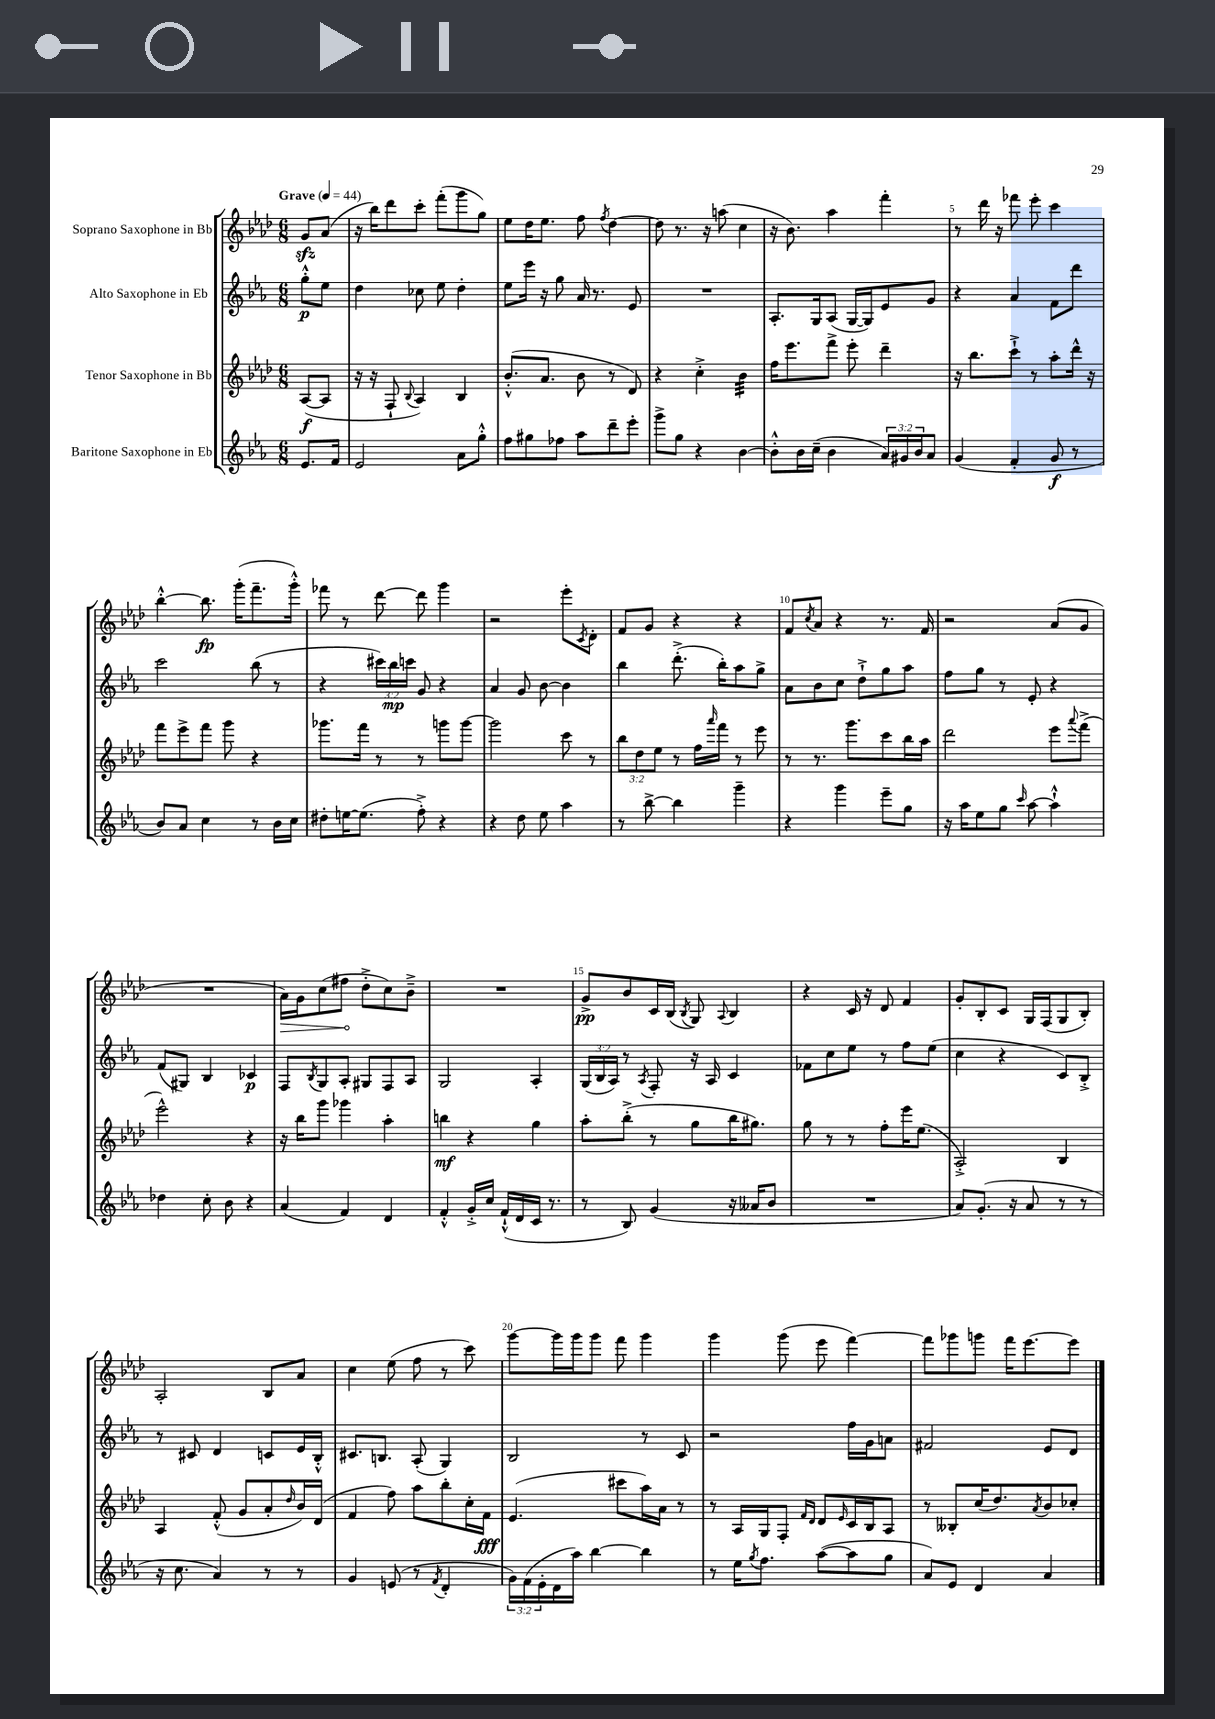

**kern	**dynam	**kern	**dynam	**kern	**dynam	**kern	**dynam
*part4	*part4	*part3	*part3	*part2	*part2	*part1	*part1
*staff4	*staff4	*staff3	*staff3	*staff2	*staff2	*staff1	*staff1
*I"Baritone Saxophone in Eb	*	*I"Tenor Saxophone in Bb	*	*I"Alto Saxophone in Eb	*	*I"Soprano Saxophone in Bb	*
*clefG2	*	*clefG2	*	*clefG2	*	*clefG2	*
*k[b-e-a-]	*	*k[b-e-a-d-]	*	*k[b-e-a-]	*	*k[b-e-a-d-]	*
*M6/8	*	*M6/8	*	*M6/8	*	*M6/8	*
*MM44	*	*MM44	*	*MM44	*	*MM44	*
=	=	=	=	=	=	=	=
!	!	!	!	!	!	!LO:TX:a:B:t=Grave	!
8.e-/L	.	([8A-/L	f	8gg'^^\L	p	8gzz/L	.
.	.	8A-/J]	.	8ee-\J	.	(8a-/J	.
16f/Jk	.	.	.	.	.	.	.
=1	=1	=1	=1	=1	=1	=1	=1
2e-/	.	16r	.	4dd\	.	16r	.
.	.	16r	.	.	.	16bb-\KL)	.
.	.	8F`/	.	.	.	8ddd-\	.
.	.	8qqB-/	.	.	.	.	.
.	.	4A-/)	.	8cc-X\	.	8ccc'\J	.
.	.	.	.	8ee-\	.	(8fff'\L	.
8a-\L	.	4B-/	.	4dd'\	.	8ggg\	.
8gg'^^\J	.	.	.	.	.	8gg\J)	.
=2	=2	=2	=2	=2	=2	=2	=2
8ff\L	.	(8.b-'^^/L	.	8ee-\L	.	8ee-\L	.
8gg#X\	.	.	.	16eee-\Jk	.	16dd-\K	.
.	.	8.a-/J	.	16r	.	8.ee-\J	.
8ff-X\J	.	.	.	8gg\	.	.	.
8aa-\L	.	8b-\	.	16a-/	.	8ff\	.
.	.	.	.	8.r	.	.	.
.	.	.	.	.	.	8qff/	.
8ddd~\	.	8r	.	.	.	[4dd-\	.
8eee-'\J	.	8d-/)	.	8e-/	.	.	.
=3	=3	=3	=3	=3	=3	=3	=3
8ggg^\L	.	4r	.	2.r	.	8dd-\]	.
8gg\J	.	.	.	.	.	8.r	.
4r	.	4cc'^\	.	.	.	.	.
.	.	.	.	.	.	16r	.
.	.	.	.	.	.	(8aan\	.
*	*	*tremolo	*	*	*	*	*
[4b-\	.	32b-\LLL	.	.	.	4cc\	.
.	.	32b-\	.	.	.	.	.
.	.	32b-\	.	.	.	.	.
.	.	32b-\	.	.	.	.	.
.	.	32b-\	.	.	.	.	.
.	.	32b-\	.	.	.	.	.
.	.	32b-\	.	.	.	.	.
.	.	32b-\JJJ	.	.	.	.	.
*	*	*Xtremolo	*	*	*	*	*
=4	=4	=4	=4	=4	=4	=4	=4
8b-'^^\L]	.	16ff\KL	.	8.A-'/L	.	16r	.
.	.	8.eee-\	.	.	.	8.b-\)	.
16b-\L	.	.	.	.	.	.	.
(16cc~\JJ	.	.	.	16G/k	.	.	.
4b-\	.	8fff^\J	.	(8A-/J	.	4aa-\	.
.	.	8eee-'\	.	[16G/LL	.	.	.
.	.	.	.	16G/J])	.	.	.
24a-/LL)	.	4ddd-~\	.	8e-/	.	4fff'\	.
24g#X/	.	.	.	.	.	.	.
24b-/J	.	.	.	.	.	.	.
8a-/J	.	.	.	8g/J	.	.	.
=5	=5	=5	=5	=5	=5	=5	=5
(4g/	.	16r	.	4r	.	8r	.
.	.	8.bb-\L	.	.	.	.	.
.	.	.	.	.	.	16ddd-\	.
.	.	.	.	.	.	16r	.
4f'/	.	8ccc`^\J	.	4a-/	.	8fff-X\	.
.	.	8r	.	.	.	8eee-'\	.
8g/	f	8aa-'\L	.	8f\L	.	4ccc\	.
8r	.	16ddd-^^\Jk	.	8ddd\J	.	.	.
.	.	16r	.	.	.	.	.
!!LO:LB:g=z
=6	=6	=6	=6	=6	=6	=6	=6
8b-/L)	.	8fff\L	.	2ccc\	.	[4bb-'^^\	.
8a-/J	.	8eee-^\	.	.	.	.	.
4cc\	.	8fff\J	.	.	.	8.bb-\]	fp
.	.	8ggg\	.	.	.	.	.
.	.	.	.	.	.	(16ggg'\KL	.
8r	.	4r	.	(8bb-\	.	8.fff~\	.
16b-\LL	.	.	.	8r	.	.	.
16cc\JJ	.	.	.	.	.	16ggg'^^\Jk)	.
=7	=7	=7	=7	=7	=7	=7	=7
8dd#X'\L	.	8.ggg-X\L	.	4r	.	8fff-X\	.
[16een\K	.	.	.	.	.	8r	.
(8.ee\J]	.	16fff\Jk	.	.	.	.	.
.	.	8r	.	24ccc#X\LL)	.	[8ddd-\	.
.	.	.	.	24bb-\	mp	.	.
.	.	.	.	24cccn\JJ	.	.	.
8ff'^\)	.	8r	.	8g/	.	8ddd-\]	.
4r	.	8gggn\L	.	4r	.	4ggg\	.
.	.	[8ggg\J	.	.	.	.	.
=8	=8	=8	=8	=8	=8	=8	=8
4r	.	2ggg\]	.	4a-/	.	2r	.
8dd\	.	.	.	8g/	.	.	.
8ee-\	.	.	.	[8b-\	.	.	.
4aa-\	.	8ccc\	.	4b-\]	.	8eee-'\L	.
.	.	.	.	.	.	8qc/	.
.	.	8r	.	.	.	8d-'\J	.
=9	=9	=9	=9	=9	=9	=9	=9
8r	.	12bb-\L	.	4bb-\	.	8f/L	.
.	.	12dd-\	.	.	.	.	.
[8bb-^\	.	.	.	.	.	8g/J	.
.	.	12ee-\J	.	.	.	.	.
4bb-\]	.	8r	.	(8.ddd'^\	.	4r	.
.	.	16ff\LL	.	.	.	.	.
.	.	16qqaaa-/	.	.	.	.	.
.	.	16fff\JJ	.	16bb-'\KL)	.	.	.
4ggg~\	.	8r	.	8aa-\	.	4r	.
.	.	8eee-\	.	8gg^\J	.	.	.
=10	=10	=10	=10	=10	=10	=10	=10
4r	.	8r	.	8a-\L	.	8f/L	.
.	.	.	.	.	.	8qcc/	.
.	.	8.r	.	8b-\	.	8a-/J	.
4ggg\	.	.	.	8cc\J	.	4r	.
.	.	8.ggg\L	.	.	.	.	.
.	.	.	.	8dd`^\L	.	.	.
8eee-~\L	.	8ccc\	.	8gg\	.	8.r	.
8gg\J	.	16bb-\L	.	8aa-\J	.	.	.
.	.	16aa-\JJ	.	.	.	16f/	.
=11	=11	=11	=11	=11	=11	=11	=11
16r	.	2ddd-\	.	8ff\L	.	2r	.
16aa-\KL	.	.	.	.	.	.	.
8ee-\	.	.	.	8gg\J	.	.	.
8gg\J	.	.	.	8r	.	.	.
16qqccc/	.	.	.	.	.	.	.
[8aa-\	.	.	.	8e-'/	.	.	.
4aa-`^^\]	.	8eee-\L	.	4r	.	(8a-/L	.
.	.	8qqaaa-/	.	.	.	.	.
.	.	(8fff^\J	.	.	.	8g/J	.
!!LO:LB:g=z
=12	=12	=12	=12	=12	=12	=12	=12
4dd-X\	.	2eee-^^\)	.	(8f/L	.	2.r	.
.	.	.	.	8G#X/J)	.	.	.
8cc'\	.	.	.	4B-/	.	.	.
8b-\	.	.	.	.	.	.	.
4r	.	4r	.	4c-X/	p	.	.
=13	=13	=13	=13	=13	=13	=13	=13
!	!	!	!	!	!	!	!LO:HP:b
(4a-/	.	16r	.	8F/L	.	16a-\LL)	>
.	.	16bb-\KL	.	.	.	16g\J	.
.	.	.	.	8qB-/	.	.	.
.	.	8ggg\J	.	8G/	.	(8cc\	.
4f/)	.	4ggg-X\	.	8A-'/J	.	8ff#X\J	.
.	.	.	.	8G#X/L	.	8dd-'^\L	]
4d/	.	4aa-'\	.	8F/	.	8cc\)	.
.	.	.	.	8A-/J	.	8b-~^\J	.
=14	=14	=14	=14	=14	=14	=14	=14
4f'^^/	.	4bbn\	mf	2G/	.	2.r	.
16g'^/LL	.	4r	.	.	.	.	.
16cc/JJ	.	.	.	.	.	.	.
(16f`^^/LL	.	.	.	.	.	.	.
16d/	.	.	.	.	.	.	.
16c/JJ	.	4gg\	.	4A-'/	.	.	.
8.r	.	.	.	.	.	.	.
=15	=15	=15	=15	=15	=15	=15	=15
8r	.	8aa-'\L	.	(24G/LL	.	8g^/L	pp
.	.	.	.	24B-/	.	.	.
.	.	.	.	24A-/JJ)	.	.	.
8B-/)	.	(8bb-'^\J	.	8r	.	8b-/	.
.	.	.	.	8qA-/	.	.	.
(4g/	.	8r	.	8F'/	.	16c/L	.
.	.	.	.	.	.	(16B-/JJ	.
.	.	.	.	.	.	8qB-/	.
.	.	8gg\L	.	16r	.	8G/)	.
.	.	.	.	16A-/	.	.	.
.	.	.	.	.	.	8qqA-/	.
16r	.	16bb-\K	.	4c/	.	4B-/	.
16a--X/KL	.	8.gg#X\J)	.	.	.	.	.
8b-/J	.	.	.	.	.	.	.
=16	=16	=16	=16	=16	=16	=16	=16
2.r	.	8gg\	.	8f-X\L	.	4r	.
.	.	8r	.	8cc\	.	.	.
.	.	8r	.	8ee-\J	.	16c/	.
.	.	.	.	.	.	16r	.
.	.	8ff'\L	.	8r	.	8d-/	.
.	.	16eee-\K	.	8ff\L	.	4f/	.
.	.	(8.ee-\J	.	.	.	.	.
.	.	.	.	(8ee-\J	.	.	.
=17	=17	=17	=17	=17	=17	=17	=17
8a-/L)	.	2A-'^/)	.	4cc\	.	8g'/L	.
(8.g'/J	.	.	.	.	.	8B-'/	.
.	.	.	.	4r	.	8c/J	.
16r	.	.	.	.	.	.	.
8a-/	.	.	.	.	.	16G/LL	.
.	.	.	.	.	.	(16F/J	.
8r	.	4B-/	.	8c/L)	.	8G/	.
8r	.	.	.	8B-'^/J	.	8B-'/J)	.
!!LO:LB:g=z
=18	=18	=18	=18	=18	=18	=18	=18
16r	.	4A-/	.	8r	.	2A-'/	.
8.cc\	.	.	.	.	.	.	.
.	.	.	.	8c#X/	.	.	.
4a-/)	.	(8f'^^/	.	4d/	.	.	.
.	.	8g/L	.	.	.	.	.
8r	.	8a-'/	.	8cn/L	.	8B-/L	.
.	.	16qqdd-/	.	.	.	.	.
8r	.	16b-/L)	.	16e-/L	.	8a-/J	.
.	.	(16d-/JJ	.	16B-'^^/JJ	.	.	.
=19	=19	=19	=19	=19	=19	=19	=19
4g/	.	4f/	.	8.c#X/L	.	4cc\	.
.	.	.	.	8.Bn/J	.	.	.
(8en/	.	8ff\)	.	.	.	(8ee-\	.
8r	.	8aa-\L	.	(8A-'/	.	8ff\	.
8qf/	.	.	.	.	.	.	.
4d'/	.	8bb-'\	.	4G/)	.	8r	.
.	.	16cc'\L	.	.	.	8ccc\)	.
.	.	16f\JJ	fff	.	.	.	.
=20	=20	=20	=20	=20	=20	=20	=20
24g\LL)	.	(4.e-/	.	2B-/	.	[8ggg\L	.
(24f\	.	.	.	.	.	.	.
24e-'\	.	.	.	.	.	.	.
16d\	.	.	.	.	.	16ggg\L]	.
16aa-\JJ)	.	.	.	.	.	16ggg\J	.
[4bb-\	.	.	.	.	.	8ggg\J	.
.	.	8ccc#X\L	.	.	.	8fff\	.
4bb-\]	.	16aa-\L)	.	8r	.	4ggg\	.
.	.	16a-\JJ	.	.	.	.	.
.	.	8r	.	8c/	.	.	.
=21	=21	=21	=21	=21	=21	=21	=21
8r	.	8r	.	2r	.	4ggg\	.
16ee-\KL	.	16A-/LL	.	.	.	.	.
8qgg/	.	.	.	.	.	.	.
8.ff\J	.	16G/J	.	.	.	.	.
.	.	8F'/J	.	.	.	(8ggg\	.
.	.	16qqf/LL	.	.	.	.	.
.	.	16qqd-/JJ	.	.	.	.	.
([8aa-\L	.	8d-/L	.	.	.	8eee-\	.
.	.	16qqe-/	.	.	.	.	.
8aa-\]	.	16c/L	.	16ff\LL	.	[4fff\)	.
.	.	16B-/J	.	16g\J	.	.	.
8gg\J	.	8A-/J	.	8an\J	.	.	.
=22	=22	=22	=22	=22	=22	=22	=22
8a-/L)	.	8r	.	2f#X/	.	8fff\L]	.
8e-/J	.	8B--X'/L	.	.	.	8ggg-X\	.
4d/	.	(16cc/K	.	.	.	8gggn\J	.
.	.	8.dd-/)	.	.	.	.	.
.	.	.	.	.	.	16fff\KL	.
.	.	.	.	.	.	[8.eee-\	.
.	.	8qa-/	.	.	.	.	.
4a-/	.	8b-/	.	8e-/L	.	.	.
.	.	8cc-X'/J	.	8d/J	.	8eee-\J]	.
==	==	==	==	==	==	==	==
*-	*-	*-	*-	*-	*-	*-	*-
